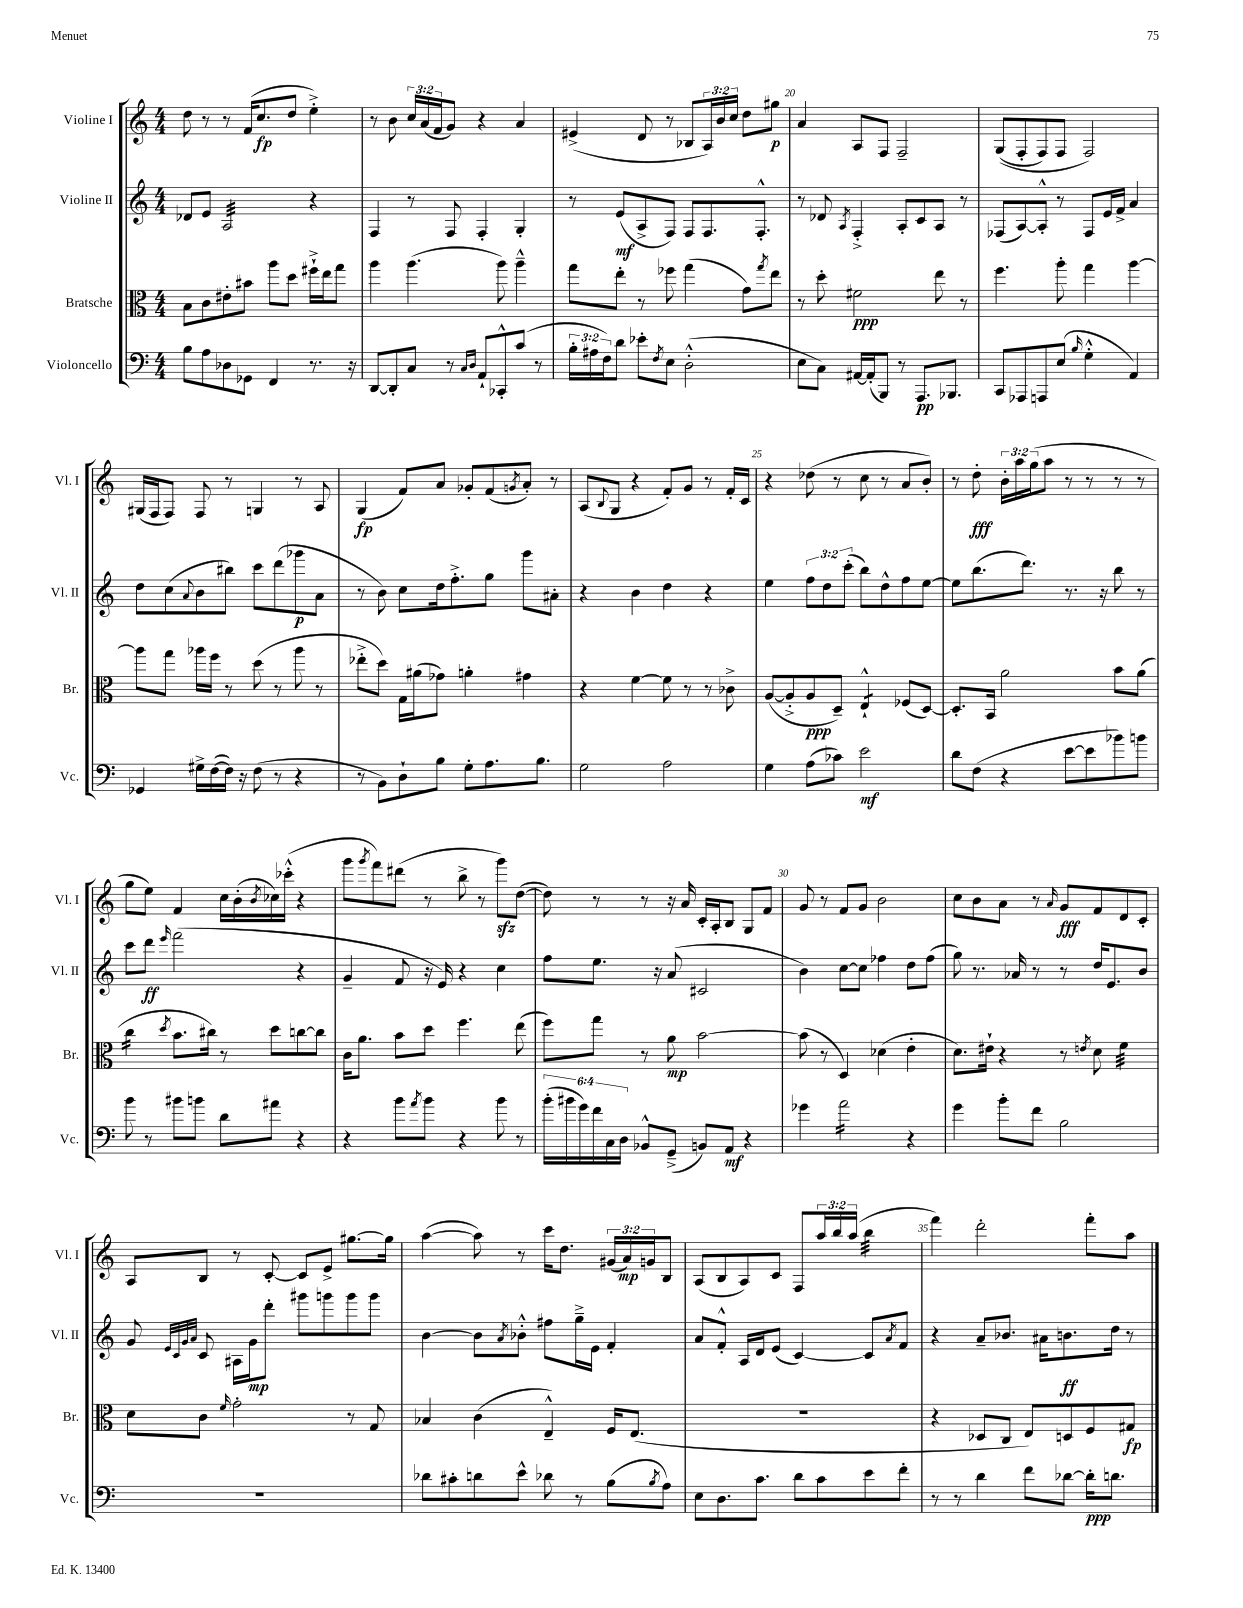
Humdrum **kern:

**kern	**kern	**kern	**kern
*staff4	*staff3	*staff2	*staff1
*clefF4	*clefC3	*clefG2	*clefG2
*k[]	*k[]	*k[]	*k[]
*M4/4	*M4/4	*M4/4	*M4/4
8B\L	8B\L	8d-/L	8dd\
8A\	8c\	8e/J	8r
8D-\	8e#'\	2A/	8r
8GG-\J	8b#\J	.	(16f/LK
.	.	.	8.cc/
4FF/	8aa\L	.	.
.	8dd\J	.	8dd/J
8.r	16ff#`^\LL	4r	4ee'^\)
.	16ee\J	.	.
.	8gg\J	.	.
16r	.	.	.
=	=	=	=
[8DD/L	4aa\	4F/	8r
8DD'/]	.	.	8b\
8C/J	(4.aa\	8r	24cc/LL
.	.	.	(24a/
.	.	.	24f/J
8r	.	8F/	8g/J)
16qqC/LL	.	.	.
16qqD/JJ	.	.	.
8AA`/L	.	4F'/	4r
8CC-'^^/	8aa\)	.	.
(8c/J	4aa~^^\	4G'/	4a/
8r	.	.	.
=	=	=	=
24B'\LL	8gg\L	8r	(4e#^/
24A#\	.	.	.
24F\J)	.	.	.
8d\J	8ee'\J	(8e/L	.
8e-'\L	8r	8A^/	8d/
8qF/	.	.	.
8E\J	8ff-\	8F/J)	8r
(2D'^^\	(4gg\	8F/L	8B-/L
.	.	8.F/	24A/L)
.	.	.	24b/
.	.	.	24cc/JJ
.	8g\L)	.	8dd\L
.	.	8.F'^^/J	.
.	8qgg/	.	.
.	8ee\J	.	8gg#\J
=	=	=	=
8E\L	8r	8r	4a/
8C\J)	8dd'\	8d-/	.
.	.	8qA/	.
[16AA#/LL	2f#\	4F'^/	8A/L
(16AA#'/]J	.	.	.
8BBB/J)	.	.	8F/J
8r	.	8A'/L	2F~/
8.AAA/L	.	8c/	.
.	8ee\	8A/J	.
8.BBB-/J	.	.	.
.	8r	8r	.
=	=	=	=
8CC/L	4.ff\	(8F-/L	&((8G/L
8AAA-/	.	[8A/)	8F'/
8AAA/	.	8A'^^/]J	8F/)
(8E/J	8aa'\	8r	8F/J
16qqB/	.	.	.
4G'^^\	4gg\	8F-/L	2F/&)
.	.	16e/L	.
.	.	16f^/JJ	.
4AA/)	[4aa\	4a/	.
=	=	=	=
4GG-/	8aa\]L	8dd\L	(16G#/LL
.	.	.	16F/J
.	8gg\J	(8cc\	8F/J)
.	.	8qqa/	.
16G#^\LL	16aa-\LL	8b\	8F/
([16F\	16ff\JJ	.	.
16F\]JJ)	8r	8bb#\J)	8r
16r	.	.	.
(8F\	(8dd\	8ccc\L	4G/
8r	8r	(8ddd\	.
4r	8aa-\	8ggg-\	8r
.	8r	8a\J	8A/
=	=	=	=
8r	8ee-'^\L	8r	(4G/
8BB\L)	8dd\J)	8b\)	.
8D`\	16G\LL	8cc\L	8f/L)
.	(16a#\J	.	.
8B\J	8g-\J)	16dd\k	8a/J
.	.	8.ff'^\	.
8G'\L	4a'\	.	8g-'/L
8.A\	.	8gg\J	(8f/
.	.	.	8qg/
.	4g#\	8ggg\L	8a'/J)
8.B\J	.	.	.
.	.	8a#'\J	8r
=	=	=	=
2G\	4r	4r	(8A/L
.	.	.	8qqB/
.	.	.	8G/J
.	[4f\	4b\	4r
2A\	8f\]	4dd\	8f'/L)
.	8r	.	8g/J
.	8r	4r	8r
.	8c-^\	.	16f'/LL
.	.	.	16c/JJ
=	=	=	=
4G\	([8A/L	4ee\	4r
.	8A'^/]	.	.
(8A\L	8A/	12ff\L	(8dd-\
.	.	12dd\	.
8c-\J)	8D~/J)	.	8r
.	.	(12ccc'\J	.
2e\	4E`^^/	8bb\L)	8cc\
.	.	8dd^^\	8r
.	(8F-/L	8ff\	8a/L
.	[8D/J)	[8ee\J	8b'/J)
=	=	=	=
8d\L	8.D'/]L	8ee\]L	8r
(8F\J	.	(8.bb\	8dd'\
.	16BB/Jk	.	.
4r	2a\	.	24b'\LL
.	.	.	24aa\
.	.	8.ddd\J)	.
.	.	.	(24gg\J
.	.	.	8aa\J
[8e\L	.	8.r	8r
8e\]	.	.	8r
.	.	16r	.
8b-\)	8b\L	8bb\	8r
8b\J	(8a\J	8r	8r
=	=	=	=
8b\	4cc\	8ccc\L	8gg\L
8r	.	8ddd\J	8ee\J)
.	8qdd/	16qqeee/	.
8b#\L	8.b\L	(2fff\	4f/
8b\J	.	.	.
.	16cc#\Jk)	.	.
8d\L	8r	.	16cc\LL
.	.	.	(16b'\
.	.	.	8qb/
8a#\J	8dd\L	.	16cc-\)
.	.	.	(16ccc-'^^\JJ
4r	[8cc\	4r	4r
.	8cc\]J	.	.
=	=	=	=
4r	16c\LK	4g~/	8ggg\L
.	8.a\J	.	.
.	.	.	8qggg/
.	.	.	8fff\)
8b\L	8b\L	8f/	(8ddd#\J
8qa/	.	.	.
8b\J	8dd\J	16r	8r
.	.	16e/)	.
4r	4.ff\	4r	8bb^\
.	.	.	8r
8b\	.	4cc\	8ggg\L)
8r	(8ee\	.	([8dd\J
=	=	=	=
(24b'\LL	8ff\L)	8ff\L	8dd\])
24b#\	.	.	.
24g\)	.	.	.
24f\	8gg\J	8.ee\J	8r
24C\	.	.	.
24D\JJ	.	.	.
8BB-^^/L	8r	.	8r
.	.	16r	.
(8GG~^/J	8a\	(8a/	16r
.	.	.	16a/
8BB/L)	[2b\	2c#/	16c'/LL
.	.	.	16A'/J
8AA/J	.	.	8B/J
4r	.	.	8G/L
.	.	.	8f/J
=	=	=	=
4g-\	(8b\]	4b\)	8g/
.	8r	.	8r
2a\	4D/)	[8cc\L	8f/L
.	.	8cc\]J	8g/J
.	(4d-\	4ff-\	2b\
4r	4e'\	8dd\L	.
.	.	(8ff-\J	.
=	=	=	=
4g\	8.d\L)	8gg\)	8cc\L
.	.	8.r	8b\
.	16e#`\Jk	.	.
8b'\L	4r	.	8a\J
.	.	16a-/	.
8f\J	.	8r	8r
.	.	.	16qqa/
2B\	8r	8r	8g/L
.	8qe/	.	.
.	8d\	16dd/LK	8f/
.	.	8.e/	.
.	4f\	.	8d/
.	.	8b/J	8c'/J
=	=	=	=
1r	8d\L	8g/	8A/L
.	.	32qqe/LLL	.
.	.	32qqc/	.
.	.	32qqg/	.
.	.	32qqa/JJJ	.
.	8c\J	8c/	8B/J
.	16qqf/	.	.
.	2g'\	16A#\LL	8r
.	.	16g\J	.
.	.	8ddd'\J	[8c'/
.	.	8ggg#\L	8c/]L
.	.	8ggg\	8e^/J
.	8r	8ggg\	[8.gg#\L
.	8G/	8ggg\J	.
.	.	.	16gg#\]Jk
=	=	=	=
8d-\L	4B-/	[4b\	([4aa\
8c#'\	.	.	.
8d\	(4c\	8b\]L	8aa\])
.	.	8qa/	.
8e^^\J	.	8b-'^^\J	8r
8d-\	4E~^^/)	8ff#\L	16ccc\LK
.	.	.	8.dd\J
8r	.	16gg~^\L	.
.	.	16e\JJ	.
(8B\L	16F/LK	4f'/	(24g#/LL
.	.	.	24a/)
.	(8.E/J	.	.
.	.	.	24g/J
8qB/	.	.	.
8A\J)	.	.	8B/J
=	=	=	=
8E\L	1r	8a/L	(8A/L
8.D\	.	8f'^^/J	8B/
.	.	16A/LL	8A/)
8.c\J	.	16d/J	.
.	.	(8e/J	8c/J
8d\L	.	[4c/)	8F/L
8c\	.	.	24aa/L
.	.	.	24bb/
.	.	.	(24aa/JJ
8e\	.	8c/]L	4bb\
.	.	8qa/	.
8f'\J	.	8f/J	.
=	=	=	=
8r	4r	4r	4fff\)
8r	.	.	.
4d\	8D-/L	8a~/L	2ddd'\
.	8C/J	8.b-/J	.
8f\L	8E/L)	.	.
.	.	16a#\LK	.
[8d-\J	8D/	8.b\	.
16d-'\]LK	8F/	.	8fff'\L
8.d\J	.	16dd\Jk	.
.	8G#/J	8r	8aa\J
==	==	==	==
*-	*-	*-	*-
